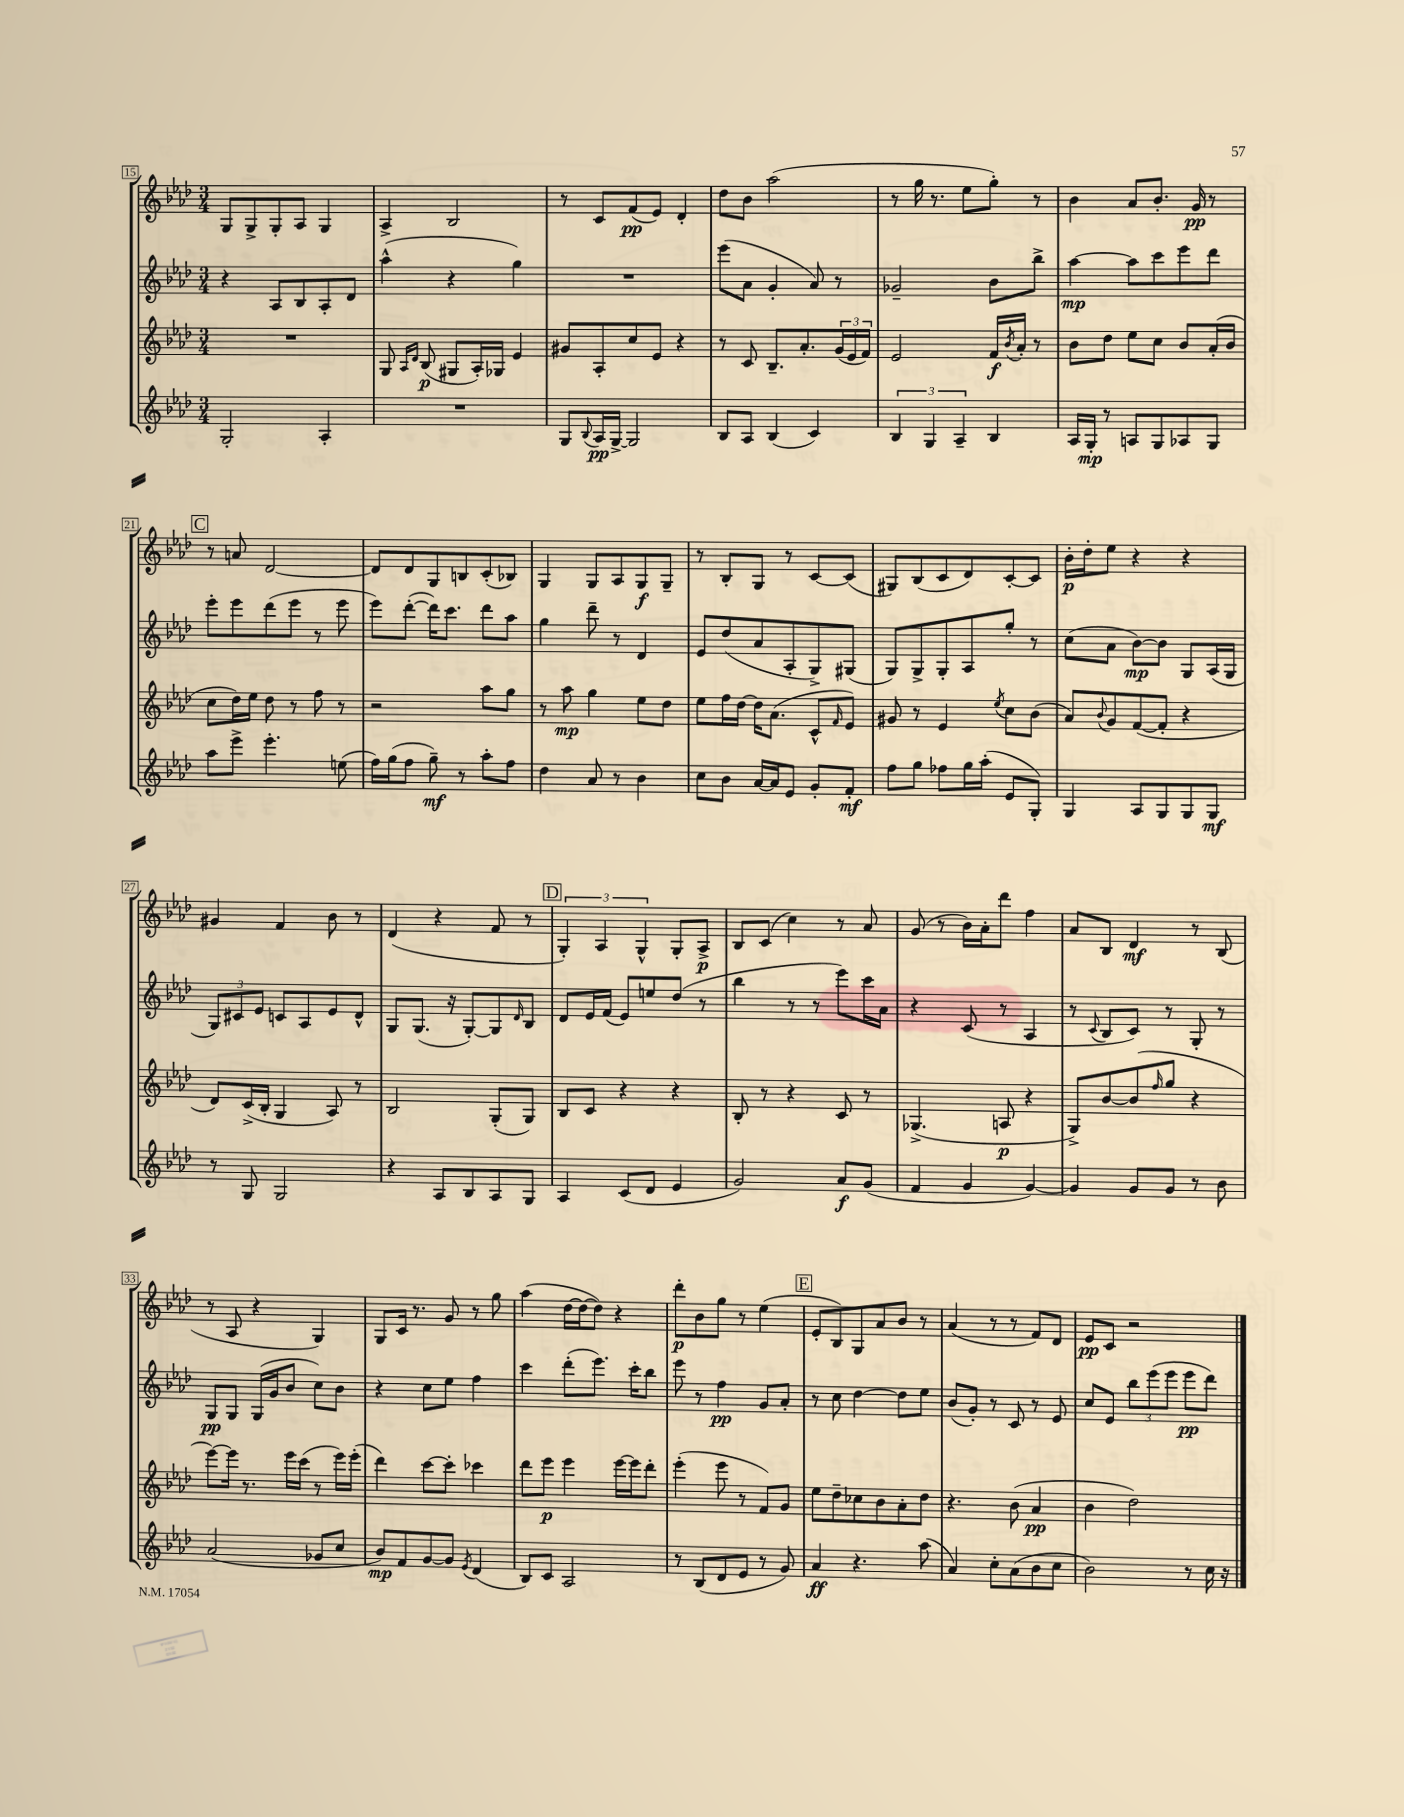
<<
\new StaffGroup <<
\new Staff = "s0" {
    \clef treble \key aes \major \numericTimeSignature \time 3/4
    g8 g8-> g8-. aes8 g4 |
    aes4-> bes2 |
    r8 c'8 f'8\pp( ees'8) des'4-. |
    des''8 bes'8 aes''2( |
    r8 g''16 r8. ees''8 g''8-.) r8 |
    bes'4 aes'8 bes'8.-. g'16\pp r8 |
    \mark \markup { \box "C" } r8 a'8 des'2~ |
    des'8 des'8 g8 b8 c'8-.( bes8) |
    g4 g8 aes8 g8\f g8-- |
    r8 bes8-. g8 r8 c'8~ c'8( |
    gis8) bes8( c'8 des'8) c'8~-. c'8 |
    bes'16-.\p des''16-. ees''8 r4 r4 |
    gis'4 f'4 bes'8 r8 |
    des'4( r4 f'8 r8 |
    \mark \markup { \box "D" } \tuplet 3/2 { g4-.) aes4 g4-^ } g8-. aes8->\p |
    bes8 c'8( c''4) r8 aes'8 |
    g'8( r8 bes'16) aes'16-. des'''8 f''4 |
    aes'8 bes8 des'4\mf r8 bes8( |
    r8 aes8 r4 g4) |
    g8 c'16 r8. g'8 r8 g''8 |
    aes''4( des''16~ des''16~ des''8) r4 |
    des'''8-.\p bes'8 g''8 r8 ees''4( |
    \mark \markup { \box "E" } ees'8-. bes8) g8 aes'8 bes'8 r8 |
    aes'4( r8 r8 f'8) des'8 |
    ees'8\pp c'8 r2 \bar "|." |
}
\new Staff = "s1" {
    \clef treble \key aes \major \numericTimeSignature \time 3/4
    r4 aes8 bes8 aes8-. des'8 |
    aes''4-^( r4 g''4) |
    R2. |
    ees'''8( aes'8 g'4-. aes'8) r8 |
    ges'2-- bes'8 bes''8-> |
    aes''4~\mp aes''8 c'''8 ees'''8 des'''8 |
    \mark \markup { \box "C" } ees'''8-. ees'''8 des'''8( ees'''8 r8 ees'''8 |
    ees'''8) des'''8~-.( des'''16) c'''8. des'''8 aes''8 |
    g''4 des'''8-- r8 des'4 |
    ees'8 des''8( aes'8 aes8-. g8->) gis8( |
    g8) g8-> g8-. aes8 g''8-. r8 |
    c''8( aes'8 bes'8~\mp) bes'8 g8 aes16( g16 |
    \tuplet 3/2 { g8) cis'8 ees'8 } c'8 aes8 ees'8 des'8-^ |
    g8 g8.( r16 g8~-.) g8 \grace { des'16 } bes8 |
    \mark \markup { \box "D" } des'8 ees'16 f'16( ees'8) e''8 des''8( r8 |
    bes''4 r8 r8 ees'''8) c'''16 aes'16 |
    r4 c'8( r8 aes4 |
    r8 \appoggiatura { c'8 } bes8 c'8) r8 g8-. r8 |
    g8\pp g8 g16( g'16 bes'8 c''8) bes'8 |
    r4 c''8 ees''8 f''4 |
    c'''4 des'''8-.( ees'''8.) c'''16-. bes''8 |
    ees'''8 r8 f''4\pp g'8 aes'8-. |
    \mark \markup { \box "E" } r8 c''8 des''4~ des''8 ees''8 |
    bes'8( g'8-.) r8 c'8 r8 ees'8 |
    c''8 ees'8 \tuplet 3/2 { bes''8 ees'''8( ees'''8 } ees'''8\pp des'''8) \bar "|." |
}
\new Staff = "s2" {
    \clef treble \key aes \major \numericTimeSignature \time 3/4
    R2. |
    g8 \grace { aes16 des'16 } bes8\p( gis8 aes16-.) ges16 ees'4 |
    gis'8 aes8-. c''8 ees'8 r4 |
    r8 c'8 bes8.-- aes'8.-. \tuplet 3/2 { g'16( ees'16 f'16) } |
    ees'2 f'16\f \acciaccatura { bes'8 } aes'16-. r8 |
    bes'8 des''8 ees''8 c''8 bes'8 aes'16-.( bes'16 |
    \mark \markup { \box "C" } c''8 des''16) ees''16 des''8 r8 f''8 r8 |
    r2 aes''8 g''8 |
    r8 aes''8\mp g''4 ees''8 des''8 |
    ees''8 f''16 des''16~ des''16 aes'8.( c'8-^ \grace { f'16 } ees'8) |
    gis'8 r8 ees'4 \acciaccatura { ees''8 } c''8 bes'8( |
    aes'8) \appoggiatura { bes'8 } g'8 f'8~( f'8-. r4 |
    des'8) c'16->( bes16-. g4 aes8) r8 |
    bes2 g8-.( g8) |
    \mark \markup { \box "D" } bes8 c'8 r4 r4 |
    bes8-. r8 r4 c'8 r8 |
    ges4.->( a8\p r4 |
    g8->) bes'8~ bes'8( \grace { f''16 } g''8 r4 |
    ees'''8~) ees'''16 r8. ees'''16 c'''16( r8 ees'''16) ees'''16-.( |
    des'''4) c'''8~ c'''8-. ces'''4 |
    des'''8 ees'''8\p ees'''4 ees'''16~ ees'''16 des'''8-. |
    ees'''4-.( ees'''8 r8 f'8) g'8 |
    \mark \markup { \box "E" } ees''8 des''8-- ces''8 bes'8 aes'8-. des''8 |
    r4. bes'8( aes'4\pp |
    bes'4 des''2) \bar "|." |
}
\new Staff = "s3" {
    \clef treble \key aes \major \numericTimeSignature \time 3/4
    g2-. aes4-. |
    R2. |
    g8 \appoggiatura { bes8 } aes16\pp g16~-> g2 |
    bes8 aes8 bes4( c'4) |
    \tuplet 3/2 { bes4 g4 aes4-- } bes4 |
    aes16 g16-.\mp r8 a8 g8 aes8 g8 |
    \mark \markup { \box "C" } aes''8 ees'''8-> ees'''4.-. e''8( |
    f''16) g''16( f''8 g''8--\mf) r8 aes''8-. f''8 |
    des''4 aes'8 r8 bes'4 |
    c''8 bes'8 aes'16~ aes'16 ees'8 g'8-. f'8-.\mf |
    f''8 g''8 fes''8 g''16 aes''16-.( ees'8 g8-.) |
    g4 aes8 g8 g8 g8\mf |
    r8 g8 g2 |
    r4 aes8 bes8 aes8 g8 |
    \mark \markup { \box "D" } aes4 c'8( des'8 ees'4 |
    g'2) aes'8\f g'8( |
    f'4 g'4 g'4~) |
    g'4 g'8 g'8 r8 bes'8 |
    aes'2( ges'8 c''8 |
    bes'8\mp) f'8 g'8~ g'8 \acciaccatura { ees'8 } des'4( |
    bes8) c'8 aes2 |
    r8 bes8( des'8 ees'8 r8 g'8) |
    \mark \markup { \box "E" } aes'4\ff r4. aes''8( |
    aes'4) c''8-. aes'8( bes'8 c''8 |
    bes'2) r8 c''16 r16 \bar "|." |
}
>>
>>
\layout { \context { \Score currentBarNumber = #15 \override BarNumber.stencil = #(make-stencil-boxer 0.1 0.3 ly:text-interface::print) } }
